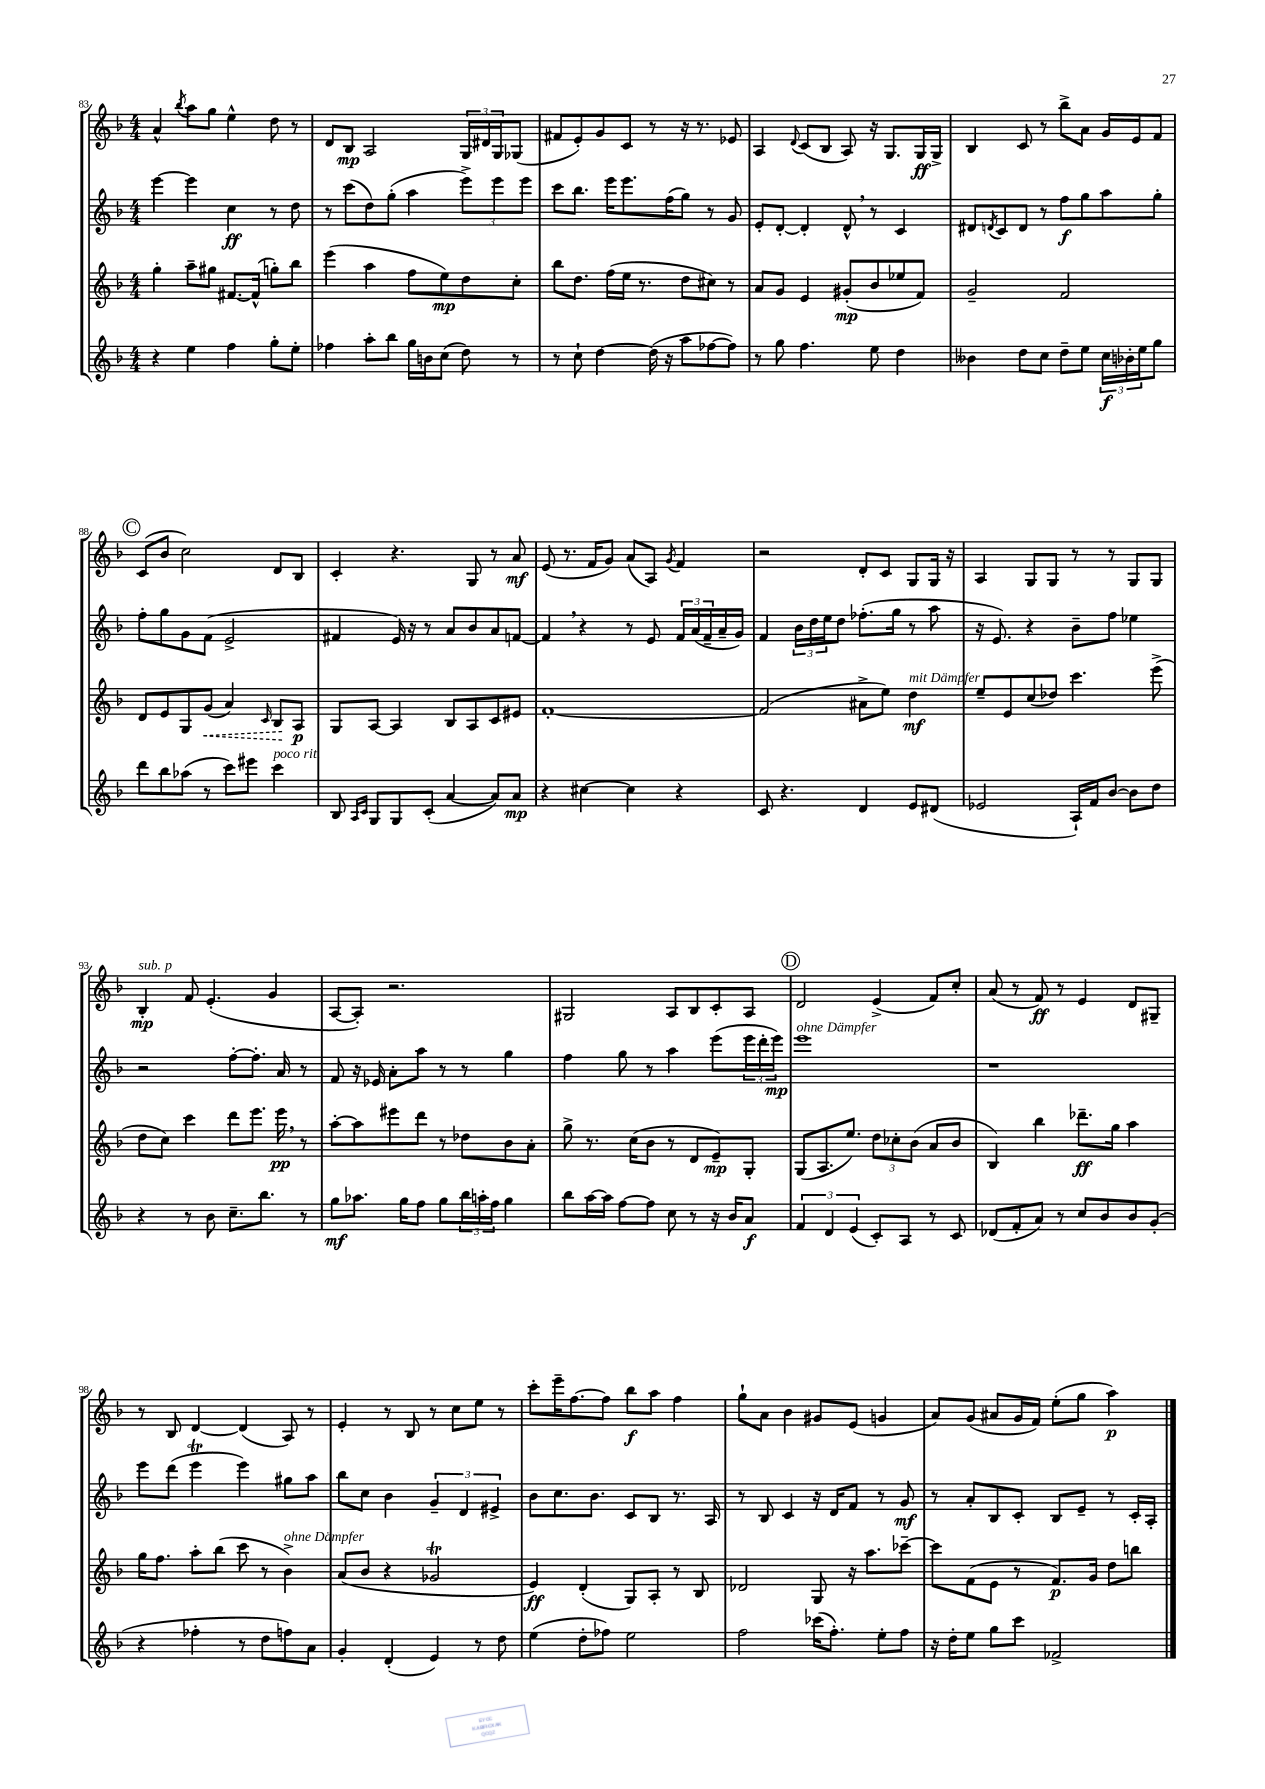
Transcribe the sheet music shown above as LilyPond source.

<<
\new StaffGroup <<
\new Staff = "s0" {
    \clef treble \key f \major \numericTimeSignature \time 4/4
    a'4-^ \acciaccatura { bes''8 } a''8 g''8 e''4-^ d''8 r8 |
    d'8 bes8\mp a2 \tuplet 3/2 { g16 dis'16 g16 } ges8( |
    fis'8 e'8-.) g'8 c'8 r8 r16 r8. ees'8 |
    a4 \appoggiatura { d'8 } c'8( bes8 a8) r16 g8. g16\ff g16-> |
    bes4 c'8 r8 bes''8-> a'8 g'16 e'16 f'8 |
    \mark \markup { \circle "C" } c'8( bes'8 c''2) d'8 bes8 |
    c'4-. r4. g8 r8 a'8\mf |
    e'8( r8. f'16 g'8) a'8( a8) \acciaccatura { g'8 } f'4 |
    r2 d'8-. c'8 g8 g16 r16 |
    a4 g8 g8 r8 r8 g8 g8 |
    bes4-.\mp^\markup { \italic "sub. p" } f'8 e'4.-.( g'4 |
    a8~ a8-.) r2. |
    gis2 a8 bes8 c'8-. a8 |
    \mark \markup { \circle "D" } d'2 e'4->( f'8) c''8-. |
    a'8( r8 f'8\ff) r8 e'4 d'8 gis8-- |
    r8 bes8 d'4~ d'4( a8) r8 |
    e'4-. r8 bes8 r8 c''8 e''8 r8 |
    c'''8-. e'''16-- f''8.~ f''8 bes''8\f a''8 f''4 |
    g''8-! a'8 bes'4 gis'8 e'8( g'4 |
    a'8) g'8( ais'8 g'16 f'16) e''8-.( g''8 a''4\p) \bar "|." |
}
\new Staff = "s1" {
    \clef treble \key f \major \numericTimeSignature \time 4/4
    e'''4~ e'''4 c''4\ff r8 d''8 |
    r8 c'''8( d''8) g''8-.( a''4 \tuplet 3/2 { e'''8->) e'''8 e'''8 } |
    c'''8 bes''8. e'''16 e'''8. f''16( g''8) r8 g'8 |
    e'8-. d'8~-. d'4-. d'8-^ \breathe r8 c'4 |
    dis'8 \acciaccatura { d'8 } c'8 d'8 r8 f''8\f g''8 a''8 g''8-. |
    \mark \markup { \circle "C" } f''8-. g''8 g'8 f'8( e'2-> |
    fis'4 e'16) r16 r8 a'8 bes'8 a'8 f'8~ |
    f'4 \breathe r4 r8 e'8 \tuplet 3/2 { f'16 a'16( f'16-- } a'16-- g'16) |
    f'4 \tuplet 3/2 { bes'16 d''16 e''16 } d''8 fes''8.-.( g''16 r8 a''8 |
    r16 e'8.) r4 bes'8-- f''8 ees''4 |
    r2 f''8~-. f''8.-. a'16 r8 |
    f'8 r16 ees'16 a'8-. a''8 r8 r8 g''4 |
    f''4 g''8 r8 a''4 e'''8( \tuplet 3/2 { e'''16 d'''16-. e'''16\mp) } |
    \mark \markup { \circle "D" } e'''1^\markup { \italic "ohne Dämpfer" } |
    r1 |
    e'''8 d'''8( e'''4\trill e'''4) gis''8 a''8 |
    bes''8 c''8 bes'4 \tuplet 3/2 { g'4-- d'4 eis'4-> } |
    bes'8 c''8. bes'8. c'8 bes8 r8. a16 |
    r8 bes8 c'4 r16 d'16 f'8 r8 g'8\mf |
    r8 a'8-. bes8 c'8-. bes8 e'8-- r8 c'16-. a16-. \bar "|." |
}
\new Staff = "s2" {
    \clef treble \key f \major \numericTimeSignature \time 4/4
    g''4-. a''8-- gis''8 fis'8.~ fis'16-^( g''8-.) bes''8 |
    e'''4( a''4 f''8 e''8\mp) d''8 c''8-. |
    bes''8 d''8. f''16( e''16 r8. d''8 cis''8) r8 |
    a'8 g'8 e'4 gis'8-.\mp( bes'8 ees''8 f'8) |
    g'2-- f'2 |
    \mark \markup { \circle "C" } d'8 e'8 g8 \once \override Hairpin.style = #'dashed-line g'8\<( a'4) \grace { c'16 } bes8\! a8\p |
    g8 a8~ a4 bes8 a8 c'8 eis'8 |
    f'1~-. |
    f'2( ais'8-> e''8) d''4\mf^\markup { \italic "mit Dämpfer" } |
    e''8-- e'8 c''8( des''8) c'''4. e'''8->( |
    d''8 c''8) c'''4 d'''8 e'''8. e'''16\pp \breathe r8 |
    a''8~-. a''8 eis'''8 d'''8 r8 des''8 bes'8 a'8-. |
    g''8-> r8. c''16( bes'8 r8 d'8 e'8--\mp) g8-. |
    \mark \markup { \circle "D" } g8( a8. e''8.) \tuplet 3/2 { d''8 ces''8-. bes'8( } a'8 bes'8 |
    bes4) bes''4 des'''8.--\ff g''16 a''4 |
    g''16 f''8. a''8-. bes''8( c'''8 r8 bes'4->^\markup { \italic "ohne Dämpfer" }) |
    a'8( bes'8 r4 ges'2\trill |
    e'4\ff) d'4-.( g8) a8-. r8 bes8 |
    des'2 g8 r16 a''8. ces'''8~-- |
    ces'''8 f'8( e'8 r8 f'8.\p) g'16 d''8 b''8 \bar "|." |
}
\new Staff = "s3" {
    \clef treble \key f \major \numericTimeSignature \time 4/4
    r4 e''4 f''4 g''8-. e''8-. |
    fes''4 a''8-. bes''8 g''16 b'16 c''8( d''8) r8 |
    r8 c''8-! d''4~ d''16( r16 a''8 fes''8~ fes''8) |
    r8 g''8 f''4. e''8 d''4 |
    beses'4 d''8 c''8 d''8-- e''8 \tuplet 3/2 { c''16\f bes'16-. e''16 } g''8 |
    \mark \markup { \circle "C" } d'''8 bes''8 aes''8( r8 c'''8) eis'''8 c'''4^\markup { \italic "poco rit." } |
    bes8 \grace { a16 c'16 } g8 g8 c'8-.( a'4~ a'8) a'8\mp |
    r4 cis''4~ cis''4 r4 |
    c'8 r4. d'4 e'8 dis'8( |
    ees'2 a16-!) f'16 bes'8~ bes'8 d''8 |
    r4 r8 bes'8 c''8.-- bes''8. r8 |
    g''8\mf aes''8. g''16 f''8 g''8 \tuplet 3/2 { bes''16 a''16-. f''16 } g''4 |
    bes''8 a''16~ a''16 f''8~ f''8 c''8 r8 r16 bes'16 a'8\f |
    \mark \markup { \circle "D" } \tuplet 3/2 { f'4 d'4 e'4( } c'8-.) a8 r8 c'8 |
    des'8( f'8-. a'8) r8 c''8 bes'8 bes'8 g'8-.( |
    r4 fes''4-. r8 d''8 f''8) a'8 |
    g'4-. d'4-.( e'4) r8 d''8 |
    e''4( d''8-. fes''8) e''2 |
    f''2 ces'''16( f''8.-.) e''8-. f''8 |
    r16 d''16-. e''8 g''8 c'''8 fes'2-> \bar "|." |
}
>>
>>
\layout { \context { \Score currentBarNumber = #83 } }
